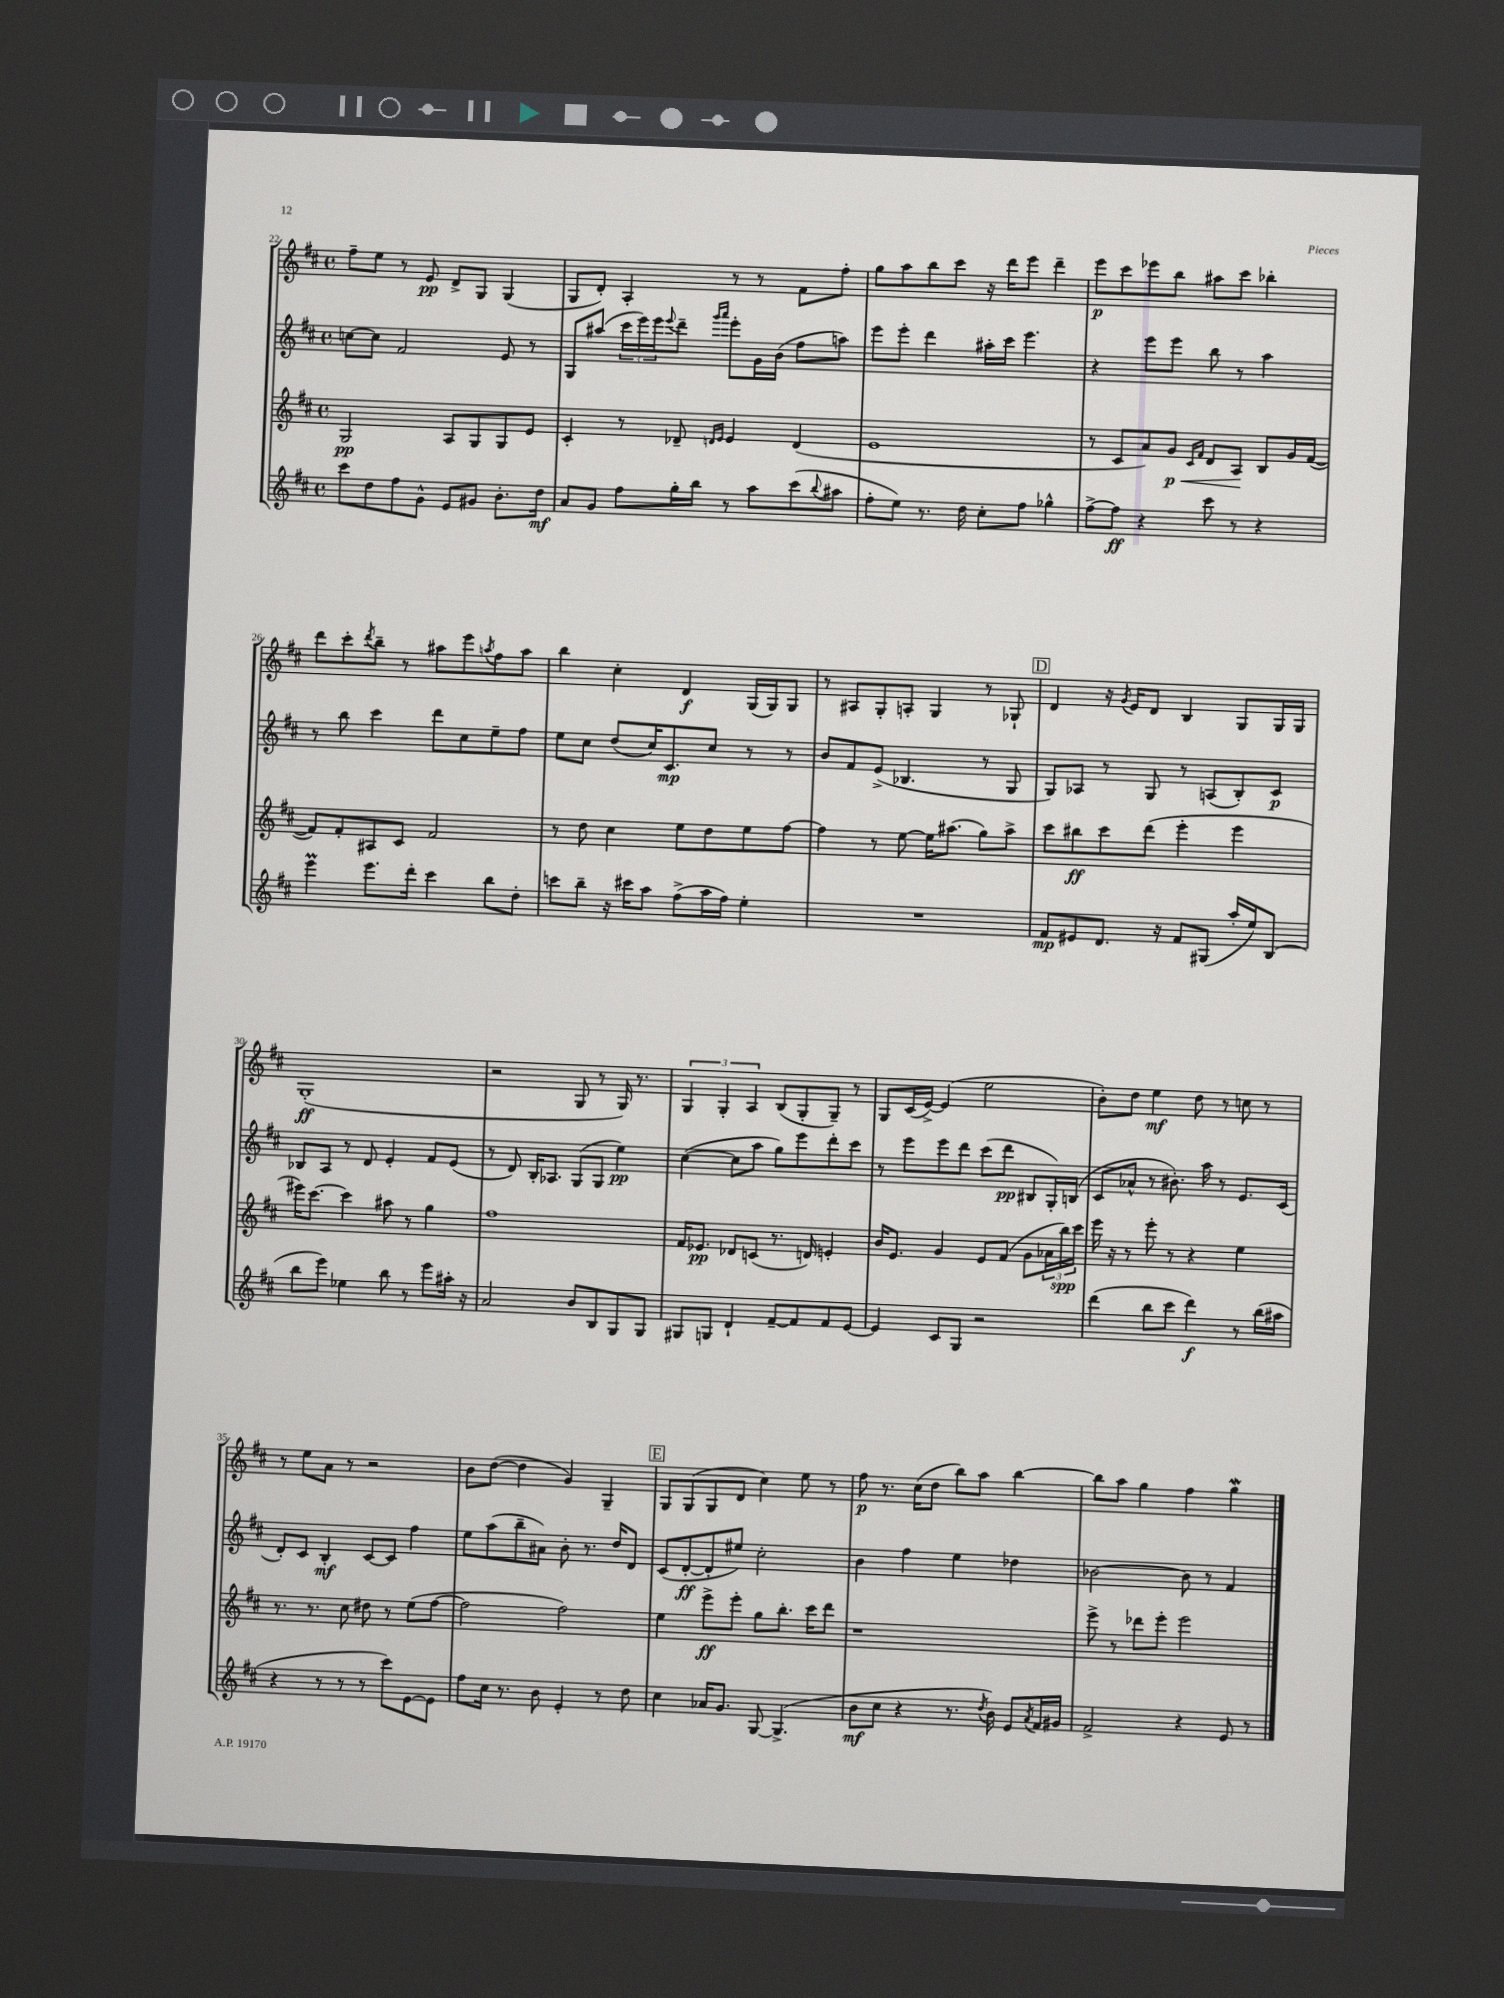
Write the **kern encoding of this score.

**kern	**kern	**kern	**kern
*staff4	*staff3	*staff2	*staff1
*clefG2	*clefG2	*clefG2	*clefG2
*k[f#c#]	*k[f#c#]	*k[f#c#]	*k[f#c#]
*M4/4	*M4/4	*M4/4	*M4/4
*met(c)	*met(c)	*met(c)	*met(c)
8ccc#	2G	[8cc	8ff#~
8dd	.	8cc]	8ee
8ff#	.	2f#	8r
8g^^	.	.	8e
8e	8A	.	8d^
8g#	8G	.	8G
8.b'	8G	8e	(4G
.	8e	8r	.
16dd	.	.	.
=	=	=	=
8a	4c#'	8G	8G
8g	.	(8aa#	8d')
8ff#	8r	24ccc#	4A'
.	.	24eee)	.
.	.	24eee	.
.	.	8qqeee	.
16gg'	8d-~	8ddd~	.
16bb	.	.	.
.	16qqd	16qqggg	.
.	16qqe	16qqaaa	.
8r	4e	8eee'	8r
8aa	.	16g	8r
.	.	(16b	.
(8ccc#	(4d	8ff#	8f#
8qqbb	.	.	.
8aa#	.	8aa)	8ff#'
=	=	=	=
8ff#'	1e	8eee	8gg
8ee)	.	8eee'	8aa
8.r	.	4ddd	8bb
.	.	.	8ccc#
16dd	.	.	.
8cc#'	.	16aa#'	16r
.	.	16ccc#	16ddd
8ff#	.	4.eee	8eee
4gg-^^	.	.	4ddd~
=	=	=	=
[8ff#^	8r	4r	8eee
8ff#]	8c#	.	8ccc#
4r	8a)	8eee	8eee-
.	8g	8eee	8bb
.	16qqc#	.	.
.	16qqf#	.	.
8ccc#	8d	8bb	8aa#
8r	8A	8r	8ccc#
4r	8B	4aa	4bb-'
.	16g	.	.
.	([16f#	.	.
=	=	=	=
4eee	8f#])	8r	8ddd
.	8f#'	8bb	8ccc#'
.	.	.	8qddd
8.eee	8A#	4ccc#	8bb~
.	8c#	.	8r
16ddd'	.	.	.
4ccc#	2f#	8ddd	8aa#
.	.	8cc#	8eee
.	.	.	8qaa
8bb	.	8ee~	8ff#
8dd'	.	8ff#	8aa
=	=	=	=
8ccc	8r	8ee	4bb
8bb~	8dd	8cc#	.
16r	4cc#	(8dd	4cc#'
16ccc#	.	.	.
8aa	.	16cc#)	.
.	.	8.c#	.
(8ff#^	8ee	.	4d
16aa	8dd	8cc#	.
16ff#)	.	.	.
4ee'	8ee	8r	(16G
.	.	.	16G)
.	[8ff#	8r	8G
=	=	=	=
1r	4ff#]	8b	8r
.	.	8f#	8A#
.	8r	(8e^	8G'
.	[8ee	4.B-	8A'
.	16ee]	.	4G
.	(8.aa#	.	.
.	8gg)	8r	8r
.	8aa#^	8G	8G-`
=	=	=	=
8f#	8ccc#	8G)	4d
8e#	8bb#	8A-	.
8.d	8ccc#	8r	16r
.	.	.	8qg
.	.	.	16e
.	(8ddd	8G	8d
16r	.	.	.
8f#	4eee'	8r	4B
(8G#	.	(8A	.
16aa'	4eee	8B')	8G
16ee)	.	.	.
(8B	.	8c#	16G
.	.	.	16G
=	=	=	=
8bb	16eee#)	8B-	(1G'
.	[8.ccc#	.	.
8eee)	.	8A	.
4ee-	4ccc#]	8r	.
.	.	8d	.
8bb	8aa#	4e'	.
8r	8r	.	.
8eee	4gg	8f#	.
16aa#'	.	(8e	.
16r	.	.	.
=	=	=	=
2a	1ff#	8r	2r
.	.	8d)	.
.	.	16B'	.
.	.	8.A-	.
8b	.	(8G	8G
8B	.	8G	8r
8G	.	4ee)	16G)
.	.	.	8.r
8G	.	.	.
=	=	=	=
8G#	16f#	([4cc#	6G
.	8.e-	.	.
8G	.	.	.
.	.	.	6G'
4d`	8d-	8cc#]	.
.	.	.	6A
.	(8c	8aa	.
[8f#~	8.r	8gg)	(8B
8f#]	.	8eee	8G'
.	16d)	.	.
8f#	4e'	8ddd'	8G~)
[8e	.	8ccc#	8r
=	=	=	=
4e]	16b	8r	8G
.	8.e	.	.
.	.	8eee	(16c#
.	.	.	[16e^)
8c#	4g	8eee	(4e]
8G	.	8ddd	.
2r	8e	(8ccc#	2ee
.	(8f#	8ddd	.
.	8g	8B#	.
.	24a-	16G')	.
.	24bb)	.	.
.	.	(16B	.
.	24ccc#	.	.
=	=	=	=
(4ddd	16eee	8c#	8b')
.	16r	.	.
.	8r	8a-^^	8dd
8bb	8eee'	8r	4ee
8ccc#	8r	8.b#')	.
4ddd)	4r	.	8dd
.	.	16aa	.
.	.	8r	8r
8r	4ee	8.e	8cc
(16bb	.	.	8r
16aa#	.	(16c#	.
=	=	=	=
4r	8.r	8d')	8r
.	.	8c#	8ee
.	8.r	.	.
8r	.	4B'	8a
8r	8cc#	.	8r
8r	8dd#	[8c#	2r
8ccc#)	8r	8c#]	.
[8e	(8ee	4ff#	.
8e]	[8ff#	.	.
=	=	=	=
8ff#	2ff#]	8ee	8b
16cc#	.	(8aa	([8dd
8.r	.	.	.
.	.	8bb~	4dd]
8b	.	8a#)	.
4e'	2ff#)	8b'	4g)
.	.	8.r	.
8r	.	.	4G~
.	.	16dd	.
8dd	.	8d	.
=	=	=	=
4cc#	4ee	(8c#	8G
.	.	[8d'	(8G
16a-	8eee^	8d']	8G
8.g	.	.	.
.	8eee'	8ee#)	8d
[8G	8gg	2cc#'	4cc#)
(4.G^]	8.bb'	.	.
.	.	.	8ee
.	16ccc#	.	.
.	8ddd	.	8r
=	=	=	=
8b	1r	4b	8ff#
8cc#	.	.	8.r
4r	.	4ff#	.
.	.	.	(16cc#
.	.	.	8dd
8.r	.	4ee	8bb)
.	.	.	8aa
8qdd	.	.	.
16b)	.	.	.
8e	.	4dd-	[4bb
8qa	.	.	.
16f#	.	.	.
16g#	.	.	.
=	=	=	=
2f#^	8eee^	[2b-	8bb]
.	8r	.	8aa
.	8ddd-	.	4gg
.	8eee'	.	.
4r	2eee	8b-]	4ff#
.	.	8r	.
8e	.	4f#	4gg
8r	.	.	.
==	==	==	==
*-	*-	*-	*-
